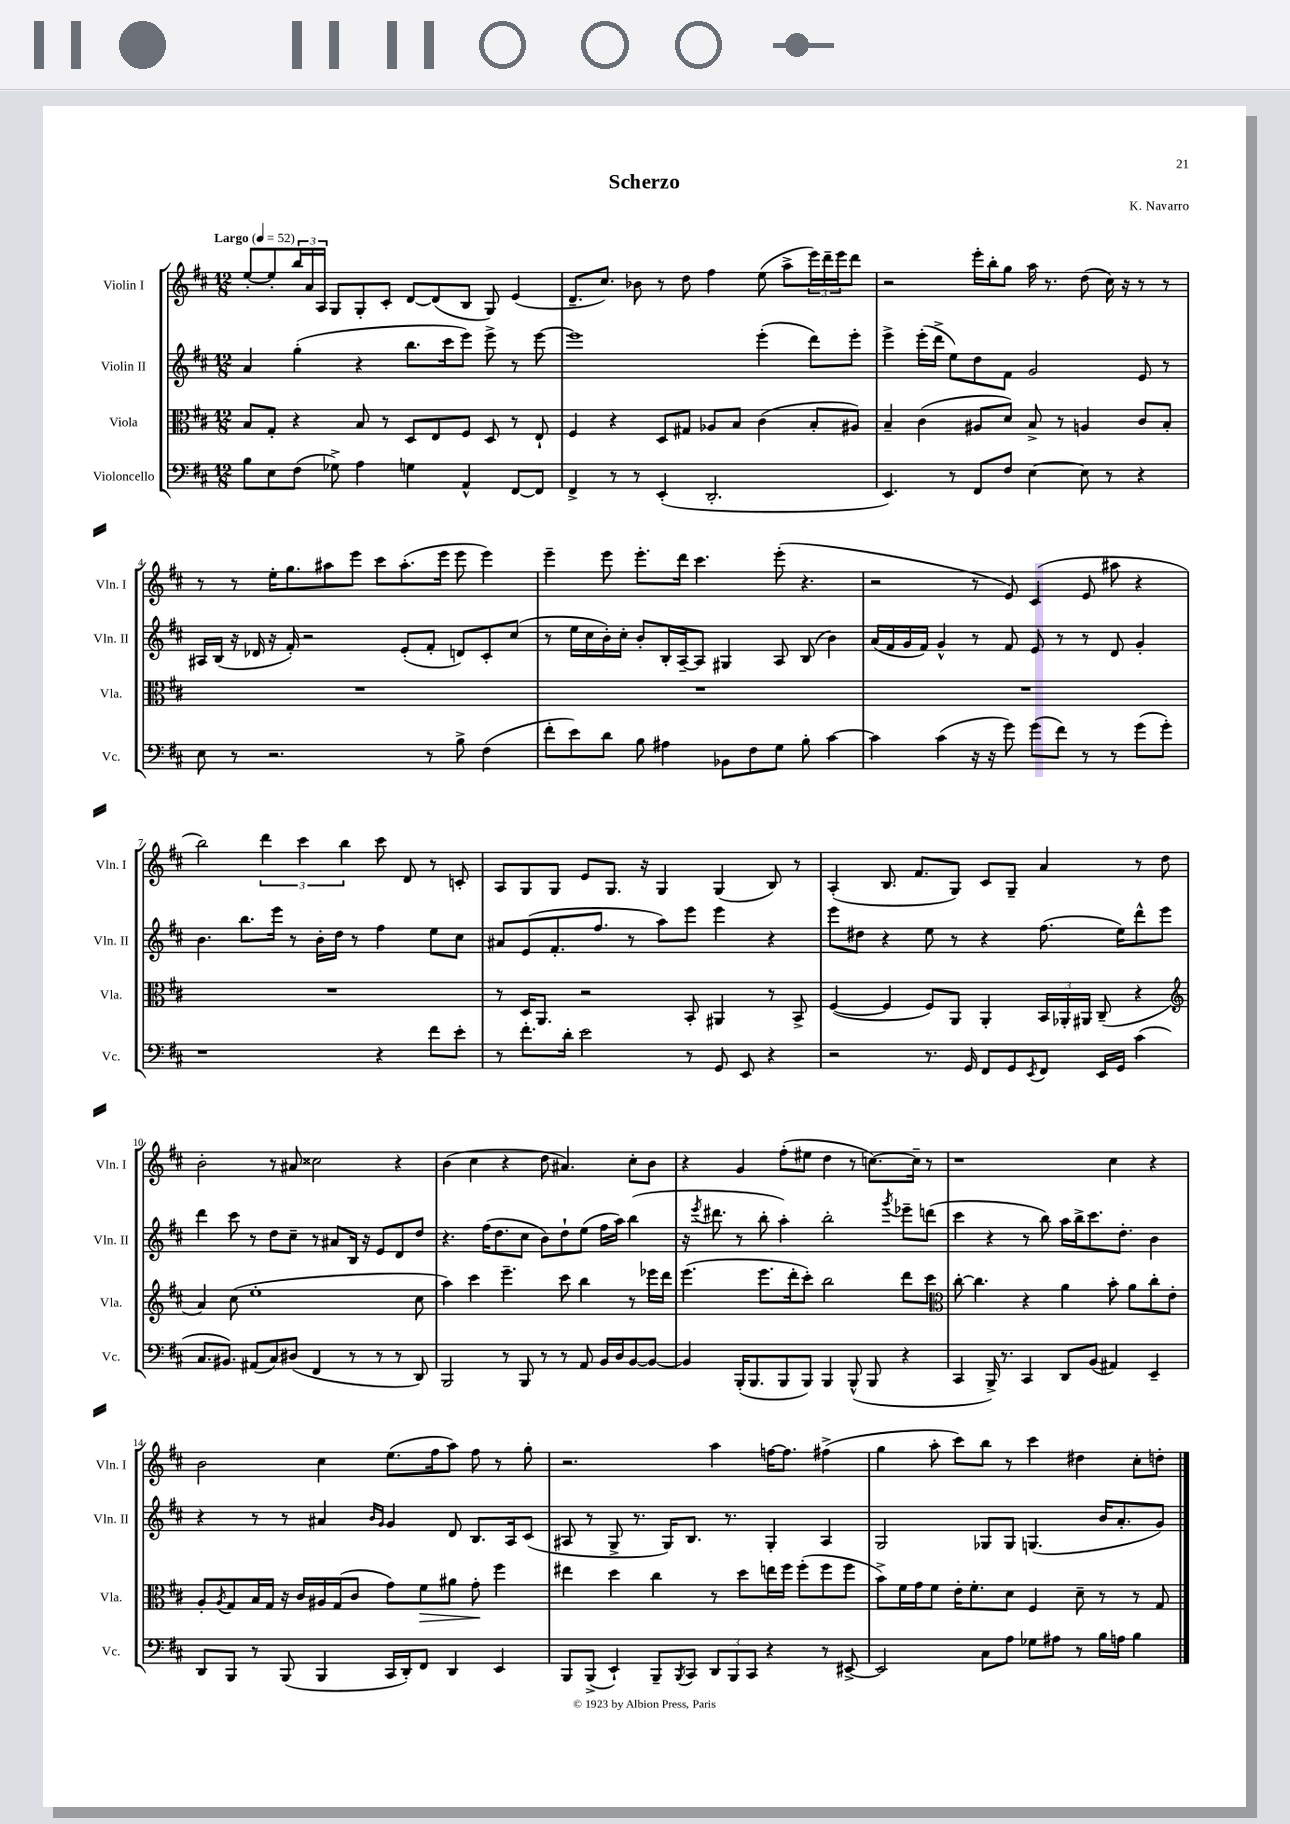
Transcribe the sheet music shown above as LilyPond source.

\header { title = "Scherzo" composer = "K. Navarro" }
<<
\new StaffGroup <<
\new Staff = "s0" \with { instrumentName = "Violin I" shortInstrumentName = "Vln. I" } {
    \clef treble \key d \major \numericTimeSignature \time 12/8 \tempo "Largo" 4 = 52
    e''8~-. e''8-. \tuplet 3/2 { b''16 a'16 a16 } g8 g8-. cis'8-. d'8~ d'8( b8 g8) e'4( |
    d'8.-- cis''8.) bes'8 r8 d''8 fis''4 e''8( a''8-> \tuplet 3/2 { e'''16) d'''16-- e'''16 } d'''8 |
    r2 e'''16-. b''16-. g''8 a''16 r8. d''8( cis''16) r16 r8 r8 |
    r8 r8 e''16-. g''8. ais''8 e'''8 cis'''8 ais''8.-.( e'''16 e'''8 e'''4) |
    e'''4-- e'''8 e'''8.-. d'''16 cis'''4. e'''8-.( r4. |
    r2 r8 e'8) cis'4( e'8 ais''8 r4 |
    b''2) \tuplet 3/2 { d'''4 cis'''4 b''4 } cis'''8 d'8 r8 c'8-. |
    a8 g8 g8 e'8 g8. r16 g4 g4( b8) r8 |
    a4-.( b8. fis'8. g8) cis'8 g8-- a'4 r8 d''8 |
    b'2-. r8 ais'8 cisis''2 r4 |
    b'4( cis''4 r4 d''8 ais'4.) cis''8-. b'8 |
    r4 g'4 fis''8-.( eis''8 d''4 r8 c''8.~) c''16-- r8 |
    r1 cis''4 r4 |
    b'2 cis''4 e''8.( fis''16 a''8) fis''8 r8 g''8-. |
    r2. a''4 f''16~ f''8. fis''4->( |
    g''4 a''8-. cis'''8) b''8 r8 cis'''4 dis''4 cis''8-. d''8-. \bar "|." |
}
\new Staff = "s1" \with { instrumentName = "Violin II" shortInstrumentName = "Vln. II" } {
    \clef treble \key d \major \numericTimeSignature \time 12/8
    a'4 g''4-.( r4 b''8. cis'''16 e'''8) e'''8-> r8 e'''8~ |
    e'''1 e'''4-.( d'''8) e'''8-. |
    e'''4-> e'''16-.( d'''16-> e''8) d''8 fis'8 g'2 e'8 r8 |
    ais16 b16( r16 des'16 r16 fis'16-.) r2 e'8-.( fis'8-. d'8) cis'8-. cis''8( |
    r8 e''16 cis''16 b'16-.) cis''16-. b'8-. b16-. a16~-- a8 gis4 a8 b8( b'4) |
    a'16( fis'16 g'16 fis'16) g'4-^ r8 fis'8 e'8 r8 r8 d'8 g'4-. |
    b'4. b''8. e'''16 r8 b'16-. d''16 r8 fis''4 e''8 cis''8 |
    ais'8 e'8( fis'8.-. fis''8. r8 a''8) e'''8 e'''4 r4 |
    e'''8 dis''8 r4 e''8 r8 r4 fis''8.( e''16) d'''8-^ e'''8 |
    d'''4 cis'''8 r8 d''8 cis''8-- r8 ais'8 b16 r16 e'8 d'8 d''8 |
    r4. fis''16( d''8. cis''8 b'8) d''8-! e''8( fis''16 a''16) b''4( |
    r16 \acciaccatura { e'''8 } dis'''8. r8 b''8-. a''4-.) b''2-. \acciaccatura { g'''8 } ees'''8-- d'''8( |
    cis'''4 r4 r8 b''8) a''16 b''16-> cis'''8. d''8.-. b'4 |
    r4 r8 r8 ais'4 \grace { b'16 g'16 } g'4 d'8 b8. a16 cis'8( |
    ais8 r8 g8-> r8. g16) b8. r8. g4-. ais4 |
    g2 ges8 ges8 g4.( b'16 a'8.-. g'8) \bar "|." |
}
\new Staff = "s2" \with { instrumentName = "Viola" shortInstrumentName = "Vla." } {
    \clef alto \key d \major \numericTimeSignature \time 12/8
    b8 g8-. r4 b8 r8 d8 e8 fis8 d8 r8 e8-! |
    fis4 r4 d8 gis8 aes8 b8 cis'4( b8-. ais8) |
    b4-- cis'4( ais8 d'8) b8-> r8 a4 cis'8 b8-. |
    R1. |
    R1. |
    R1. |
    R1. |
    r8 d16 a,8. r2 b,8-. ais,4 r8 b,8-> |
    fis4~( fis4 fis8) a,8 a,4-. \tuplet 3/2 { b,16 aes,16-. ais,16 } cis8--( r4 |
    \clef treble a'4) cis''8( e''1-. cis''8 |
    a''4) cis'''4 e'''4.-- cis'''8 b''4 r8 ees'''16 d'''16 |
    e'''4.( e'''8. d'''16-. cis'''8-.) b''2 d'''8 cis'''8 |
    \clef alto cis''8~-. cis''4. r4 a'4 b'8-. a'8 cis''8-. e'8-. |
    a8-. \acciaccatura { a8 } g8 b16 g16 r16 cis'16 ais16 g16( cis'8 g'8) fis'8\> ais'8 g'8-.\! fis''4 |
    eis''4 d''4 cis''4 r8 d''8 e''16 fis''16 fis''8-.( fis''8 fis''8 |
    b'8->) fis'16 g'16 fis'8 e'16-. fis'8.-. d'8 fis4 d'8-- r8 r8 g8 \bar "|." |
}
\new Staff = "s3" \with { instrumentName = "Violoncello" shortInstrumentName = "Vc." } {
    \clef bass \key d \major \numericTimeSignature \time 12/8
    b8 e8 fis8( ges8->) a4 g4 a,4-^ fis,8~ fis,8 |
    fis,4-> r8 r8 e,4-.( d,2.-. |
    e,4.) r8 fis,8 fis8 e4~ e8 r8 r4 |
    e8 r8 r2. r8 b8-> fis4( |
    fis'8-. e'8) d'8 b8 ais4 bes,8 fis8 g8 b8-. cis'4~ |
    cis'4 cis'4( r16 r16 g'8) g'8( fis'8) r8 r8 g'8( g'8-.) |
    r1 r4 fis'8 e'8-. |
    r8 fis'8.-. d'16-. e'2 r8 g,8 e,8 r4 |
    r2 r8. g,16 fis,8 g,8 \acciaccatura { e,8 } fis,8 e,16 g,16 cis'4( |
    cis8. bis,8.) ais,8( cis8) dis8( fis,4 r8 r8 r8 d,8) |
    b,,2 r8 b,,8 r8 r8 a,8 b,16 d16 b,8~ b,8~ |
    b,4 b,,16-.( b,,8. b,,8 b,,8) b,,4 b,,8-^( b,,8 r4 |
    cis,4 b,,16->) r8. cis,4 d,8 b,8( ais,4) e,4-- |
    d,8 b,,8 r8 b,,8( b,,4 cis,16 d,16-.) fis,8 d,4 e,4 |
    b,,8 b,,8->( e,4-!) b,,8-- \acciaccatura { b,,8 } cis,8 \tuplet 3/2 { d,8 b,,8 cis,8 } r4 r8 eis,8~-> |
    eis,2 cis8 a8 ges8 ais8 r8 b16 a16 b4 \bar "|." |
}
>>
>>
